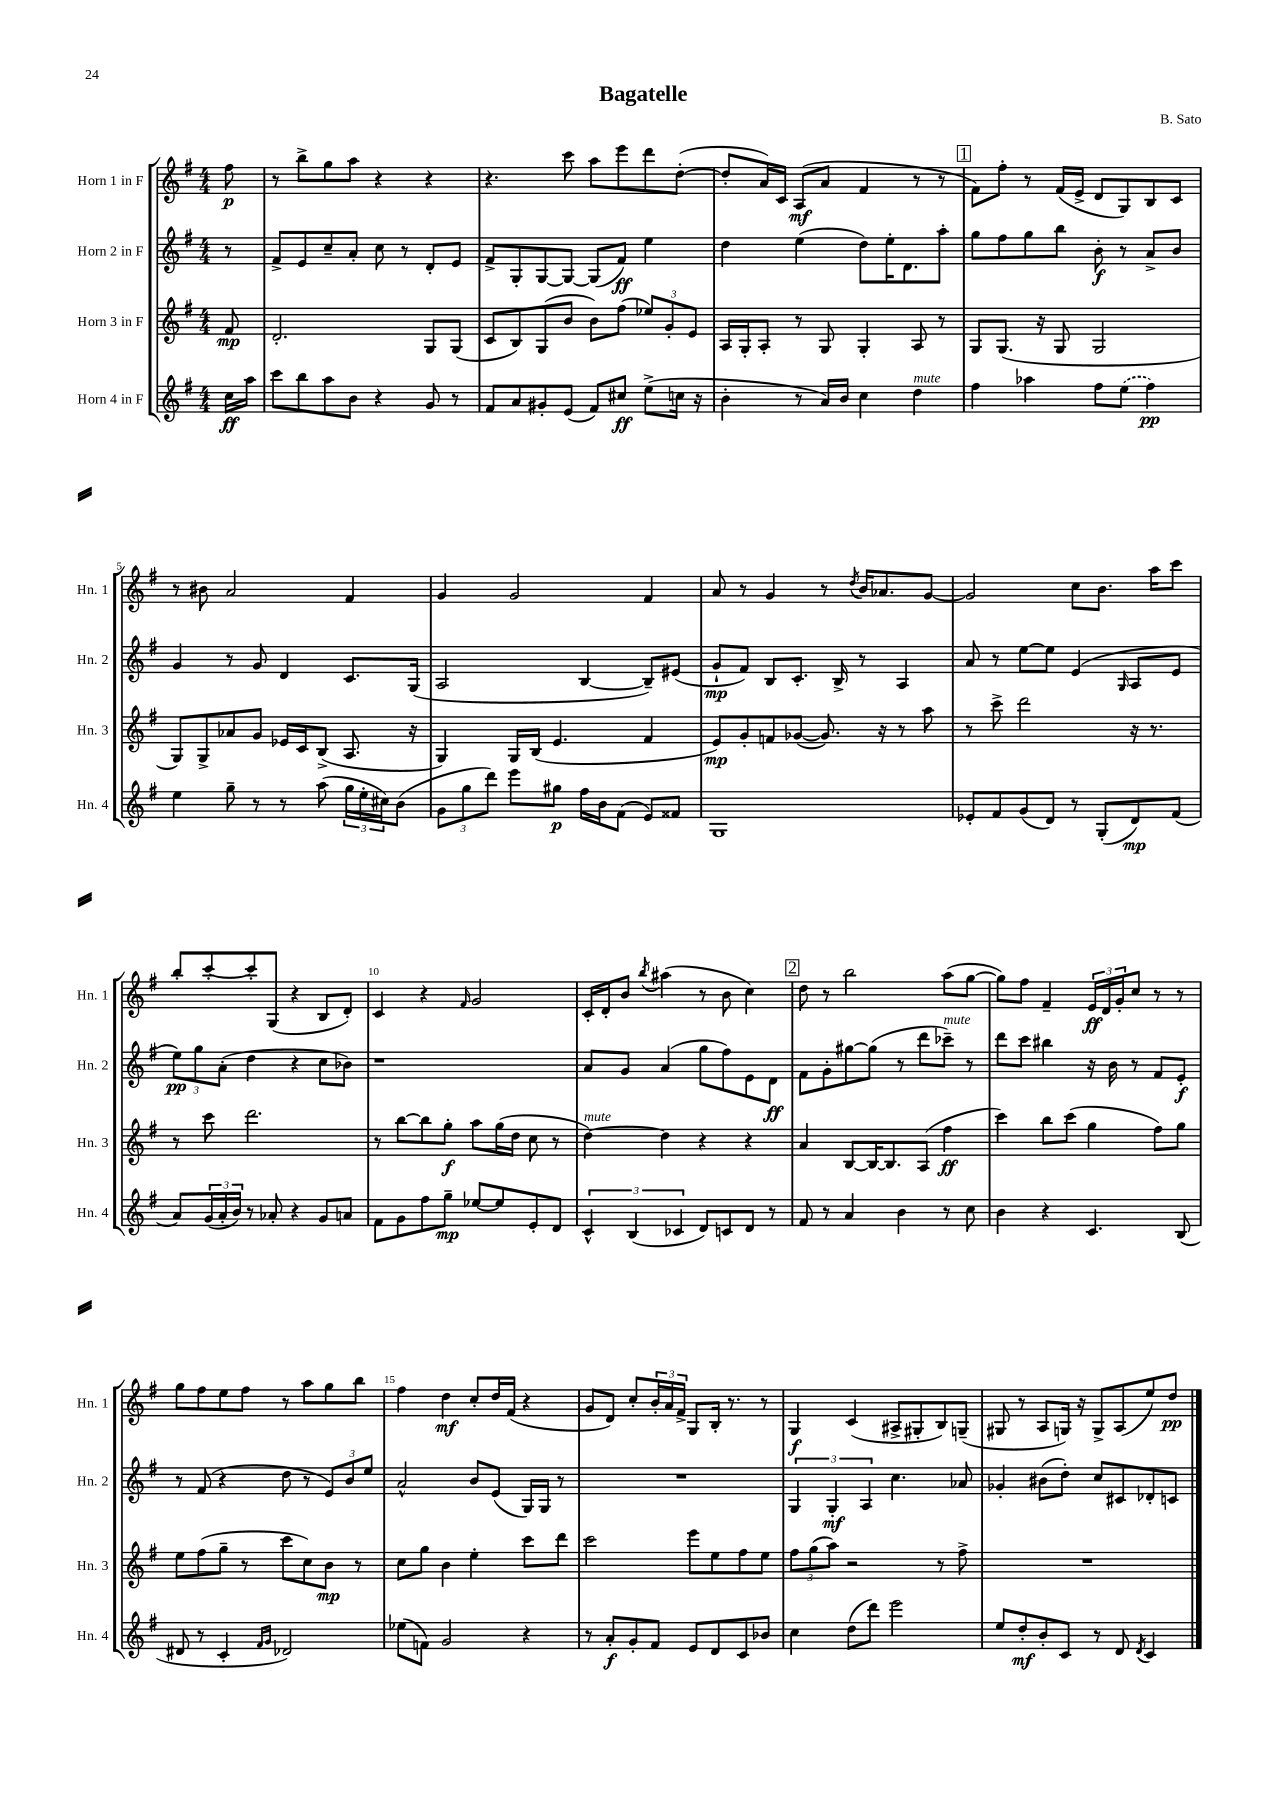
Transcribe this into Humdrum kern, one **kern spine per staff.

**kern	**kern	**kern	**kern
*staff4	*staff3	*staff2	*staff1
*clefG2	*clefG2	*clefG2	*clefG2
*k[f#]	*k[f#]	*k[f#]	*k[f#]
*M4/4	*M4/4	*M4/4	*M4/4
16cc\LL	8f#/	8r	8ff#\
16aa\JJ	.	.	.
=	=	=	=
8ccc\L	2.d'/	8f#^/L	8r
8bb\	.	8e/	8bb^\L
8aa\	.	8cc~/	8gg\
8b\J	.	8a'/J	8aa\J
4r	.	8cc\	4r
.	.	8r	.
8g/	8G/L	8d'/L	4r
8r	(8G/J	8e/J	.
=	=	=	=
8f#/L	8c/L	8f#^/L	4.r
8a/	8B/)	8G'/	.
8g#'/	(8G/	[8G/	.
(8e/J	8b/J	8G/_J	8ccc\
8f#/L)	8b\L)	(8G/]L	8aa\L
8cc#/J	(8ff#\J	8f#/J)	8eee\
(8ee^\L	12ee-/L)	4ee\	8ddd\
.	12g'/	.	.
16cc\Jk	.	.	([8dd'\J
.	12e/J	.	.
16r	.	.	.
=	=	=	=
4b'\	16A/LL	4dd\	8dd'/]L
.	16G'/J	.	.
.	8A'/J	.	16a/L)
.	.	.	16c/JJ
8r	8r	(4ee\	(8A/L
16a/LL)	8G/	.	8a/J
16b/JJ	.	.	.
4cc\	4G'/	8dd\L)	4f#/
.	.	16ee'\K	.
.	.	8.d\	.
4dd\	8A/	.	8r
.	8r	8aa'\J	8r
=	=	=	=
4ff#\	8G/L	8gg\L	8f#\L)
.	(8.G/J	8ff#\	8ff#'\J
4aa-\	.	8gg\	8r
.	16r	.	.
.	8G/	8bb\J	(16f#/LL
.	.	.	16e^/JJ
8ff#\L	2G/	8b'\	8d/L
(8ee\J	.	8r	8G/)
4ff#\)	.	8a^/L	8B/
.	.	8b/J	8c/J
=	=	=	=
4ee\	8G/L)	4g/	8r
.	8G^/	.	8b#\
8gg~\	8a-/	8r	2a/
8r	8g/J	8g/	.
8r	16e-/LL	4d/	.
.	16c/J	.	.
(8aa\	(8B^/J	.	.
24gg\LL	8.A/	8.c/L	4f#/
24ee'\	.	.	.
24cc#\J)	.	.	.
(8b\J	.	.	.
.	16r	(16G/Jk	.
=	=	=	=
12g\L	4G/)	2A/	4g/
12gg\	.	.	.
12ddd\J)	.	.	.
8eee\L	16G/LL	.	2g/
.	(16B/JJ	.	.
8gg#\J	4.e/	.	.
16ff#\LL	.	[4B/	.
16b\J	.	.	.
(8f#\J	.	.	.
8e/L)	4f#/	8B~/]L)	4f#/
8f##/J	.	(8e#/J	.
=	=	=	=
1G	8e/L)	8g`/L	8a/
.	8g'/	8f#/J)	8r
.	8f/	8B/L	4g/
.	([8g-/J	8.c'/J	.
.	8.g-/])	.	8r
.	.	16B^/	.
.	.	.	8qdd/
.	.	8r	16b/LK
.	16r	.	8.a-/
.	8r	4A/	.
.	8aa\	.	[8g/J
=	=	=	=
8e-'/L	8r	8a/	2g/]
8f#/	8ccc^\	8r	.
(8g/	2ddd\	[8ee\L	.
8d/J)	.	8ee\]J	.
8r	.	(4e/	8cc\L
(8G'/L	.	.	8.b\J
.	.	16qqG/	.
8d/)	16r	8A/L	.
.	8.r	.	16aa\LK
(8f#/J	.	8e/J	8ccc\J
=	=	=	=
8a/L)	8r	12ee\L)	8bb'/L
.	.	12gg\	.
(24g/L	8ccc\	.	[8ccc'/
24a'/	.	(12a'\J	.
24b/JJ)	.	.	.
8r	2.ddd\	4dd\	8ccc'/]
8a-'/	.	.	(8G/J
4r	.	4r	4r
8g/L	.	8cc\L	8B/L
8a/J	.	8b-\J)	8d'/J)
=	=	=	=
8f#\L	8r	1r	4c/
8g\	[8bb\L	.	.
8ff#\	8bb\]	.	4r
8gg~\J	8gg'\J	.	.
.	.	.	16qqf#/
[8ee-/L	8aa\L	.	2g/
8ee-/]	(16gg\L	.	.
.	16dd\JJ	.	.
8e'/	8cc\	.	.
8d/J	8r	.	.
=	=	=	=
6c^^/	[4dd\)	8a/L	16c'/LL
.	.	.	16d'/J
.	.	8g/J	8b/J
(6B/	.	.	.
.	.	.	8qbb/
.	4dd\]	(4a/	(4aa#\
6c-/	.	.	.
8d/L)	4r	8gg\L	8r
8c/	.	8ff#\)	8b\
8d/J	4r	8e\	4cc\)
8r	.	8d\J	.
=	=	=	=
8f#/	4a/	8f#\L	8dd\
8r	.	8g'\	8r
4a/	[8B/L	[8gg#\	2bb\
.	16B/_K	(8gg#\]J	.
.	8.B/]	.	.
4b\	.	8r	.
.	(8A/J	8ddd\L	.
8r	4ff#\	8ccc-~\J)	(8aa\L
8cc\	.	8r	[8gg\J
=	=	=	=
4b\	4ccc\)	8ddd\L	8gg\]L)
.	.	8ccc\J	8ff#\J
4r	8bb\L	4bb#\	4f#~/
.	(8ccc\J	.	.
4.c/	4gg\	16r	24e/LL
.	.	.	24d/
.	.	16b\	.
.	.	.	24g'/J
.	.	8r	8cc/J
.	8ff#\L)	8f#/L	8r
(8B/	8gg\J	8e'/J	8r
=	=	=	=
8d#/	8ee\L	8r	8gg\L
8r	(8ff#\	(8f#/	8ff#\
4c'/	8gg~\J	4r	8ee\
.	8r	.	8ff#\J
16qqf#/LL	.	.	.
16qqg/JJ	.	.	.
2d-/)	8ccc\L	8dd\	8r
.	8cc\)	8r	8aa\L
.	8b\J	12e/L)	8gg\
.	.	12b/	.
.	8r	.	8bb\J
.	.	12ee/J	.
=	=	=	=
(8ee-\L	8cc\L	2a^^/	4ff#\
8f\J)	8gg\J	.	.
2g/	4b\	.	4dd\
.	4ee'\	8b/L	8cc'/L
.	.	(8e/J	16dd/L
.	.	.	(16f#/JJ
4r	8ccc\L	16G/LL)	4r
.	.	16G/JJ	.
.	8ddd\J	8r	.
=	=	=	=
8r	2ccc\	1r	8g/L
8a'/L	.	.	8d/J)
8g'/	.	.	8cc'/L
8f#/J	.	.	24b'/L
.	.	.	24a/
.	.	.	24f#^/JJ
8e/L	8eee\L	.	8G/L
8d/	8ee\	.	16B'/Jk
.	.	.	8.r
8c/	8ff#\	.	.
8b-/J	8ee\J	.	8r
=	=	=	=
4cc\	12ff#\L	6G/	4G/
.	(12gg\	.	.
.	12aa\J)	6G'/	.
(8dd\L	2r	.	(4c/
.	.	6A/	.
8ddd\J)	.	.	.
2eee\	.	4.cc\	8A#^/L
.	.	.	8G#'/
.	8r	.	8B/)
.	8ff#^\	8a-/	(8G~/J
=	=	=	=
8ee/L	1r	4g-'/	8G#/
8dd'/	.	.	8r
8b'/	.	(8b#\L	8A/L
8c/J	.	8dd'\J)	16G/Jk)
.	.	.	16r
8r	.	8cc/L	8G^/L
8d/	.	8c#/	(8A/
8qd/	.	.	.
4c/	.	8d-'/	8ee/)
.	.	8c/J	8dd/J
==	==	==	==
*-	*-	*-	*-
